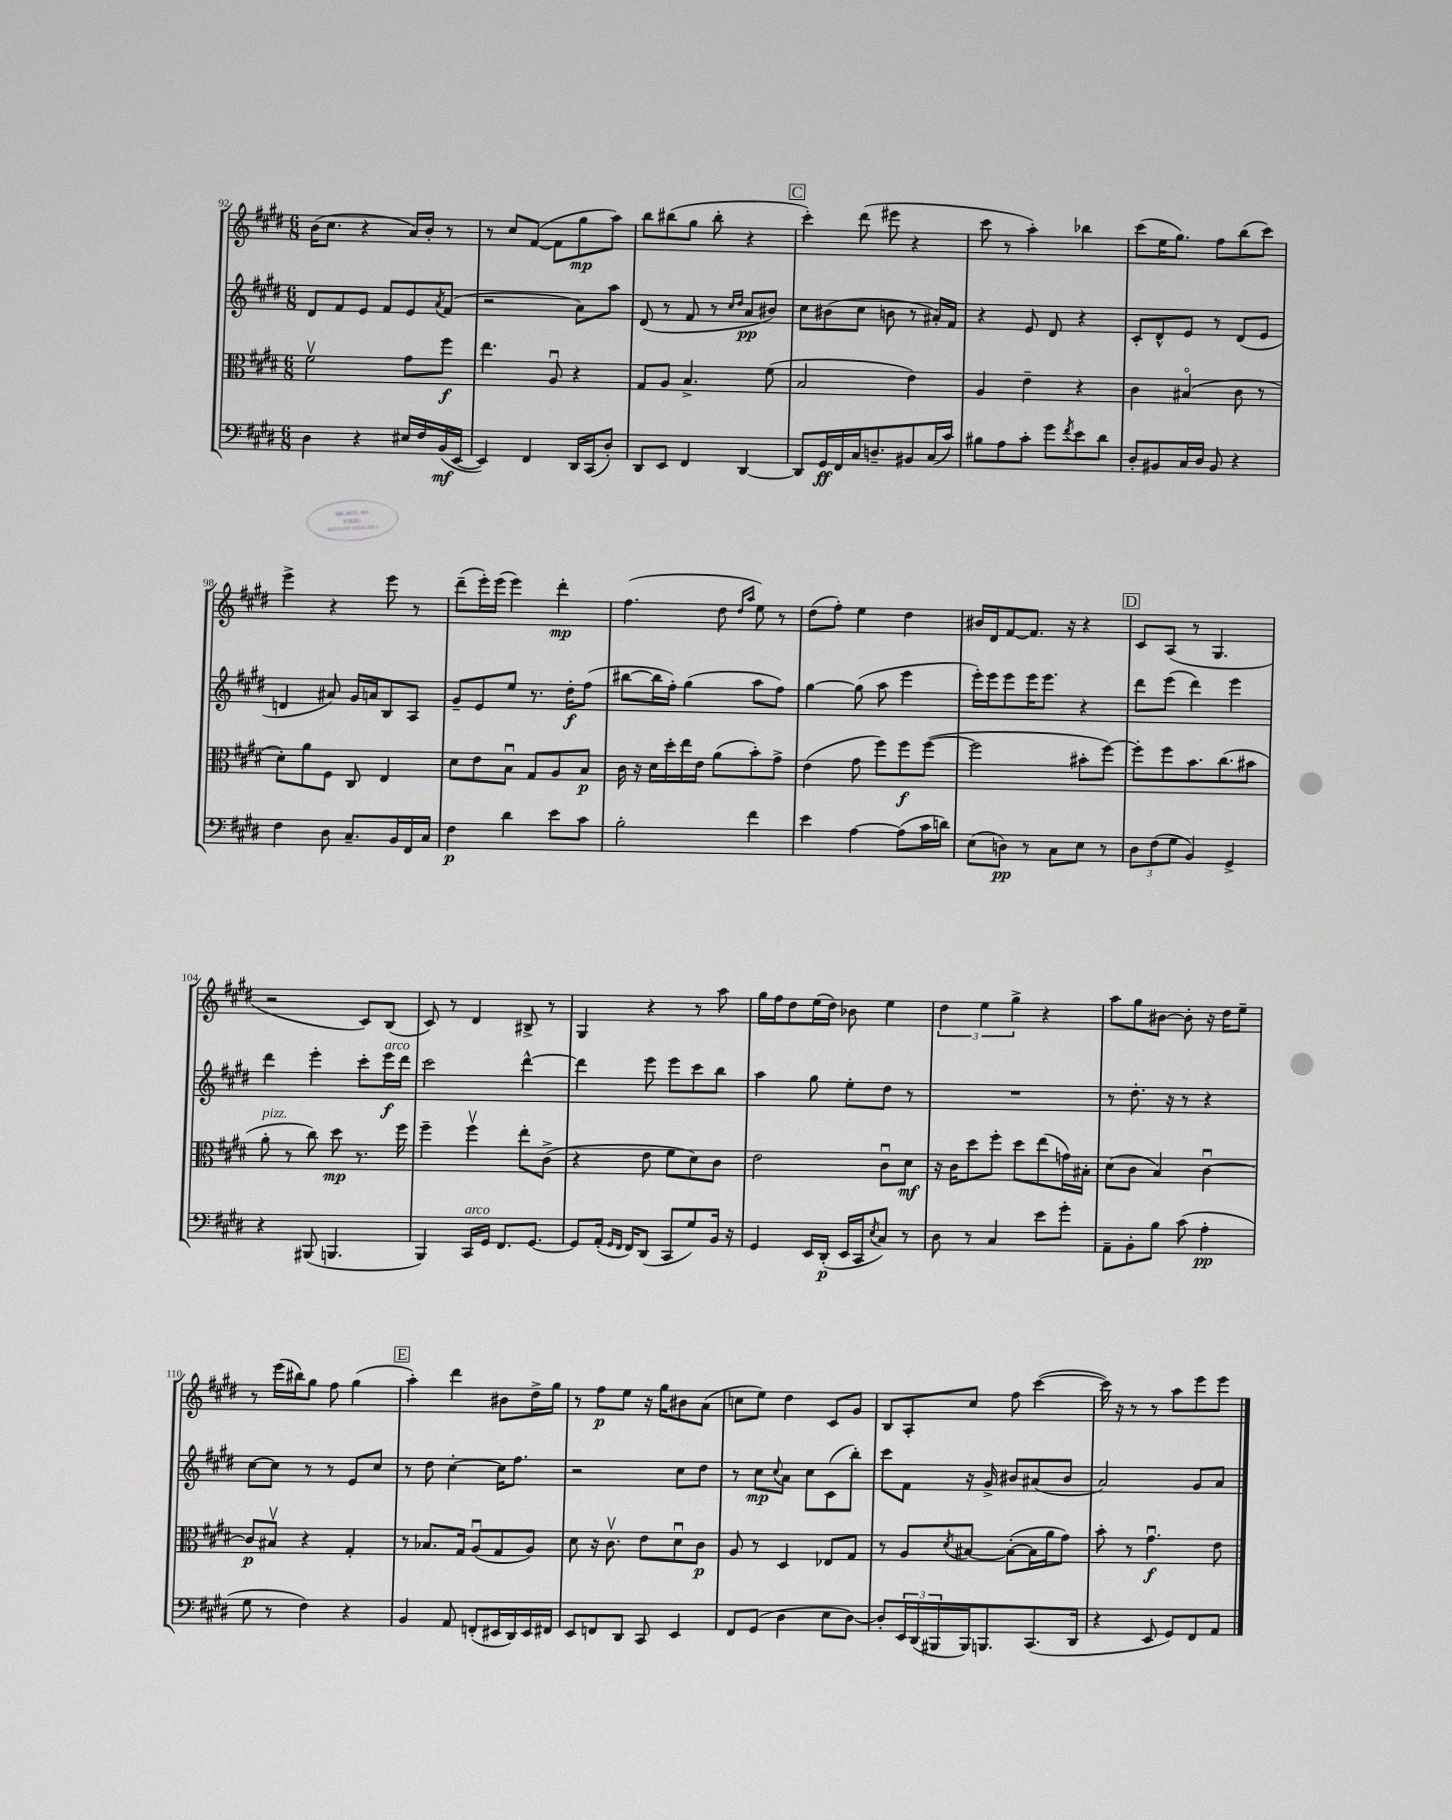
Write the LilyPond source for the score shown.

<<
\new StaffGroup <<
\new Staff = "s0" {
    \clef treble \key e \major \numericTimeSignature \time 6/8
    b'16( cis''8. r4 a'16) b'16-. r8 |
    r8 cis''8 fis'8~( fis'8 gis''8\mp a''8) |
    b''8 bis''8( gis''8 bis''8-. r4 |
    \mark \markup { \box "C" } cis'''4-.) dis'''8( eis'''8 r4 |
    cis'''8 r8 a''4-.) bes''4 |
    cis'''8( e''16 gis''8.) fis''8 b''8( cis'''8) |
    e'''4-> r4 e'''8 r8 |
    dis'''8--( e'''16-.) e'''16( e'''4) dis'''4-.\mp |
    fis''4.( dis''8 \grace { dis''16 a''16 } e''8) r8 |
    dis''8( fis''8-.) e''4 dis''4 |
    bis'16 dis'16 fis'8~ fis'8. r16 r4 |
    \mark \markup { \box "D" } cis'8 a8( r8 gis4. |
    r2 cis'8) b8( |
    cis'8) r8 dis'4 bis8-> r8 |
    gis4 r4 r8 a''8 |
    gis''16 fis''16 dis''8 e''16( dis''16) bes'8 e''4 |
    \tuplet 3/2 { dis''4 e''4 gis''4-> } r4 |
    a''8 gis''8 bis'8~ bis'8-. r16 dis''16 e''8-- |
    r8 e'''16( bis''16) gis''8 fis''8 gis''4( |
    \mark \markup { \box "E" } a''4-.) dis'''4 bis'8 dis''16-> gis''16 |
    r8 fis''8\p e''8 r16 gis''16 bis'8 a'8( |
    c''8 e''8) dis''4 cis'8 gis'8 |
    b8 a8-. cis''8 fis''8 cis'''4~( |
    cis'''16) r16 r8 r8 a''8 e'''8 e'''8 \bar "|." |
}
\new Staff = "s1" {
    \clef treble \key e \major \numericTimeSignature \time 6/8
    dis'8 fis'8 e'8 fis'8 e'8 \acciaccatura { a'8 } fis'8( |
    r2 a'8) a''8 |
    dis'8( r8 fis'8 r8 \grace { cis''16 dis''16 } a'8\pp bis'8) |
    \mark \markup { \box "C" } cis''8 bis'8( cis''8 b'8 r8 ais'16-.) fis'16 |
    r4 e'8 dis'8 r4 |
    cis'8-. dis'8-^ e'8 r8 dis'8( e'8 |
    d'4 ais'8) gis'16 a'16 b8 a8 |
    gis'8-- e'8 e''8 r8. dis''16-.\f fis''8( |
    bis''8~ bis''16 fis''16-.) gis''4( a''8 fis''8) |
    gis''4~ gis''8( a''8 e'''4 |
    e'''16-.) e'''16 e'''8 e'''16 e'''8. r4 |
    \mark \markup { \box "D" } dis'''8 e'''8( dis'''4) e'''4 |
    dis'''4 e'''4-. cis'''8-. e'''16\f^\markup { \italic "arco" } dis'''16 |
    cis'''2 dis'''4~-^ |
    dis'''4 e'''8 e'''8 cis'''8 b''8 |
    a''4 gis''8 e''8-. dis''8 r8 |
    R2. |
    r8 dis''8.-. r16 r8 r4 |
    cis''8~ cis''8 r8 r8 e'8 cis''8 |
    \mark \markup { \box "E" } r8 dis''8 cis''4~-. cis''16 fis''8. |
    r2 cis''8 dis''8 |
    r8 cis''8\mp \appoggiatura { cis''8 } a'8 cis''8 cis'8( b''8-.) |
    cis'''8 fis'8 r16 gis'16-> bis'8 ais'8( bis'8 |
    a'2) gis'8 a'8 \bar "|." |
}
\new Staff = "s2" {
    \clef alto \key e \major \numericTimeSignature \time 6/8
    fis'2\upbow gis'8 fis''8\f |
    e''4. a8\downbow r4 |
    gis8 a8 b4.-> fis'8( |
    \mark \markup { \box "C" } b2 e'4) |
    a4 e'4-- r4 |
    cis'4 bis4\flageolet( cis'8 r8 |
    dis'8-.) a'8 fis8 cis8 e4 |
    dis'8 e'8 b8\downbow gis8 a8 b8\p |
    cis'16 r16 dis'16 dis''16-. e''16 e'16 a'8( b'8-.) gis'8-> |
    e'4( gis'8 fis''8) fis''8\f fis''8~( |
    fis''2 bis'8-. fis''8~) |
    \mark \markup { \box "D" } fis''8-. fis''8 b'8. cis''8.( bis'8 |
    a'8-.^\markup { \italic "pizz." } r8 cis''8) dis''8\mp r8. fis''16 |
    fis''4-- fis''4\upbow e''8-. cis'8->( |
    r4 e'8 fis'8 dis'8) cis'8 |
    e'2 cis'8\downbow dis'8\mf |
    r16 cis'16 dis''8 fis''8-. dis''8 e''8( g'16) bis16-. |
    dis'8( cis'8 b4) cis'4~\downbow |
    cis'8\p bis8\upbow r4 gis4-. |
    \mark \markup { \box "E" } r8 bes8. gis16 a8\downbow( gis8 a8) |
    dis'8 r16 cis'8.\upbow e'8 dis'8\downbow cis'8\p |
    a8 r8 dis4 ees8 gis8 |
    r8 a8 \acciaccatura { dis'8 } bis8~ bis8~-.( bis16 a'16 gis'8) |
    b'8-. r8 gis'4.\downbow\f e'8 \bar "|." |
}
\new Staff = "s3" {
    \clef bass \key e \major \numericTimeSignature \time 6/8
    dis4 r4 eis16 fis16 b,16\mf( e,16~ |
    e,4) fis,4 dis,16 cis,16( dis8-.) |
    dis,8 e,8 fis,4 dis,4~ |
    \mark \markup { \box "C" } dis,8 gis,16\ff fis,16 cis16 d8.-- bis,8 cis16( cis'16) |
    bis8 a8 cis'8-. gis'8 \acciaccatura { fis'8 } e'8 dis'8 |
    dis8-. bis,8 cis16 dis16 bis,8 r4 |
    fis4 dis8 cis8.-- b,16 fis,16 cis16 |
    fis4\p dis'4 e'8 cis'8 |
    b2-. fis'4 |
    e'4 a4~ a8( cis'16 d'16) |
    e8( d8\pp) r8 cis8 e8 r8 |
    \mark \markup { \box "D" } \tuplet 3/2 { dis8 fis8( gis8 } b,4) gis,4-> |
    r4 bis,,8( b,,4. |
    b,,4) cis,16^\markup { \italic "arco" } gis,16 fis,8. gis,8.~ |
    gis,8 a,16-.( \grace { gis,16 fis,16 } fis,16) dis,8( cis,8 gis8) b,16 r16 |
    gis,4 e,16 dis,16-.\p( e,16 cis,16 \acciaccatura { e8 } cis8) r8 |
    dis8 r8 cis4 e'8 gis'8-. |
    a,8-- b,8-. b8 cis'8( a4-.\pp |
    gis8 r8 fis4) r4 |
    \mark \markup { \box "E" } b,4 a,8 f,8-.( eis,16 dis,16) eis,16 fis,16 |
    e,8 f,8 dis,8 cis,8 e,4 |
    fis,8 gis,8( dis4 e8 dis8~) |
    dis8-. \tuplet 3/2 { e,16 dis,16( bis,,16 } bis,,16) b,,8. cis,8.( dis,16 |
    r4 e,8 gis,8) fis,8 a,8 \bar "|." |
}
>>
>>
\layout { \context { \Score currentBarNumber = #92 } }
